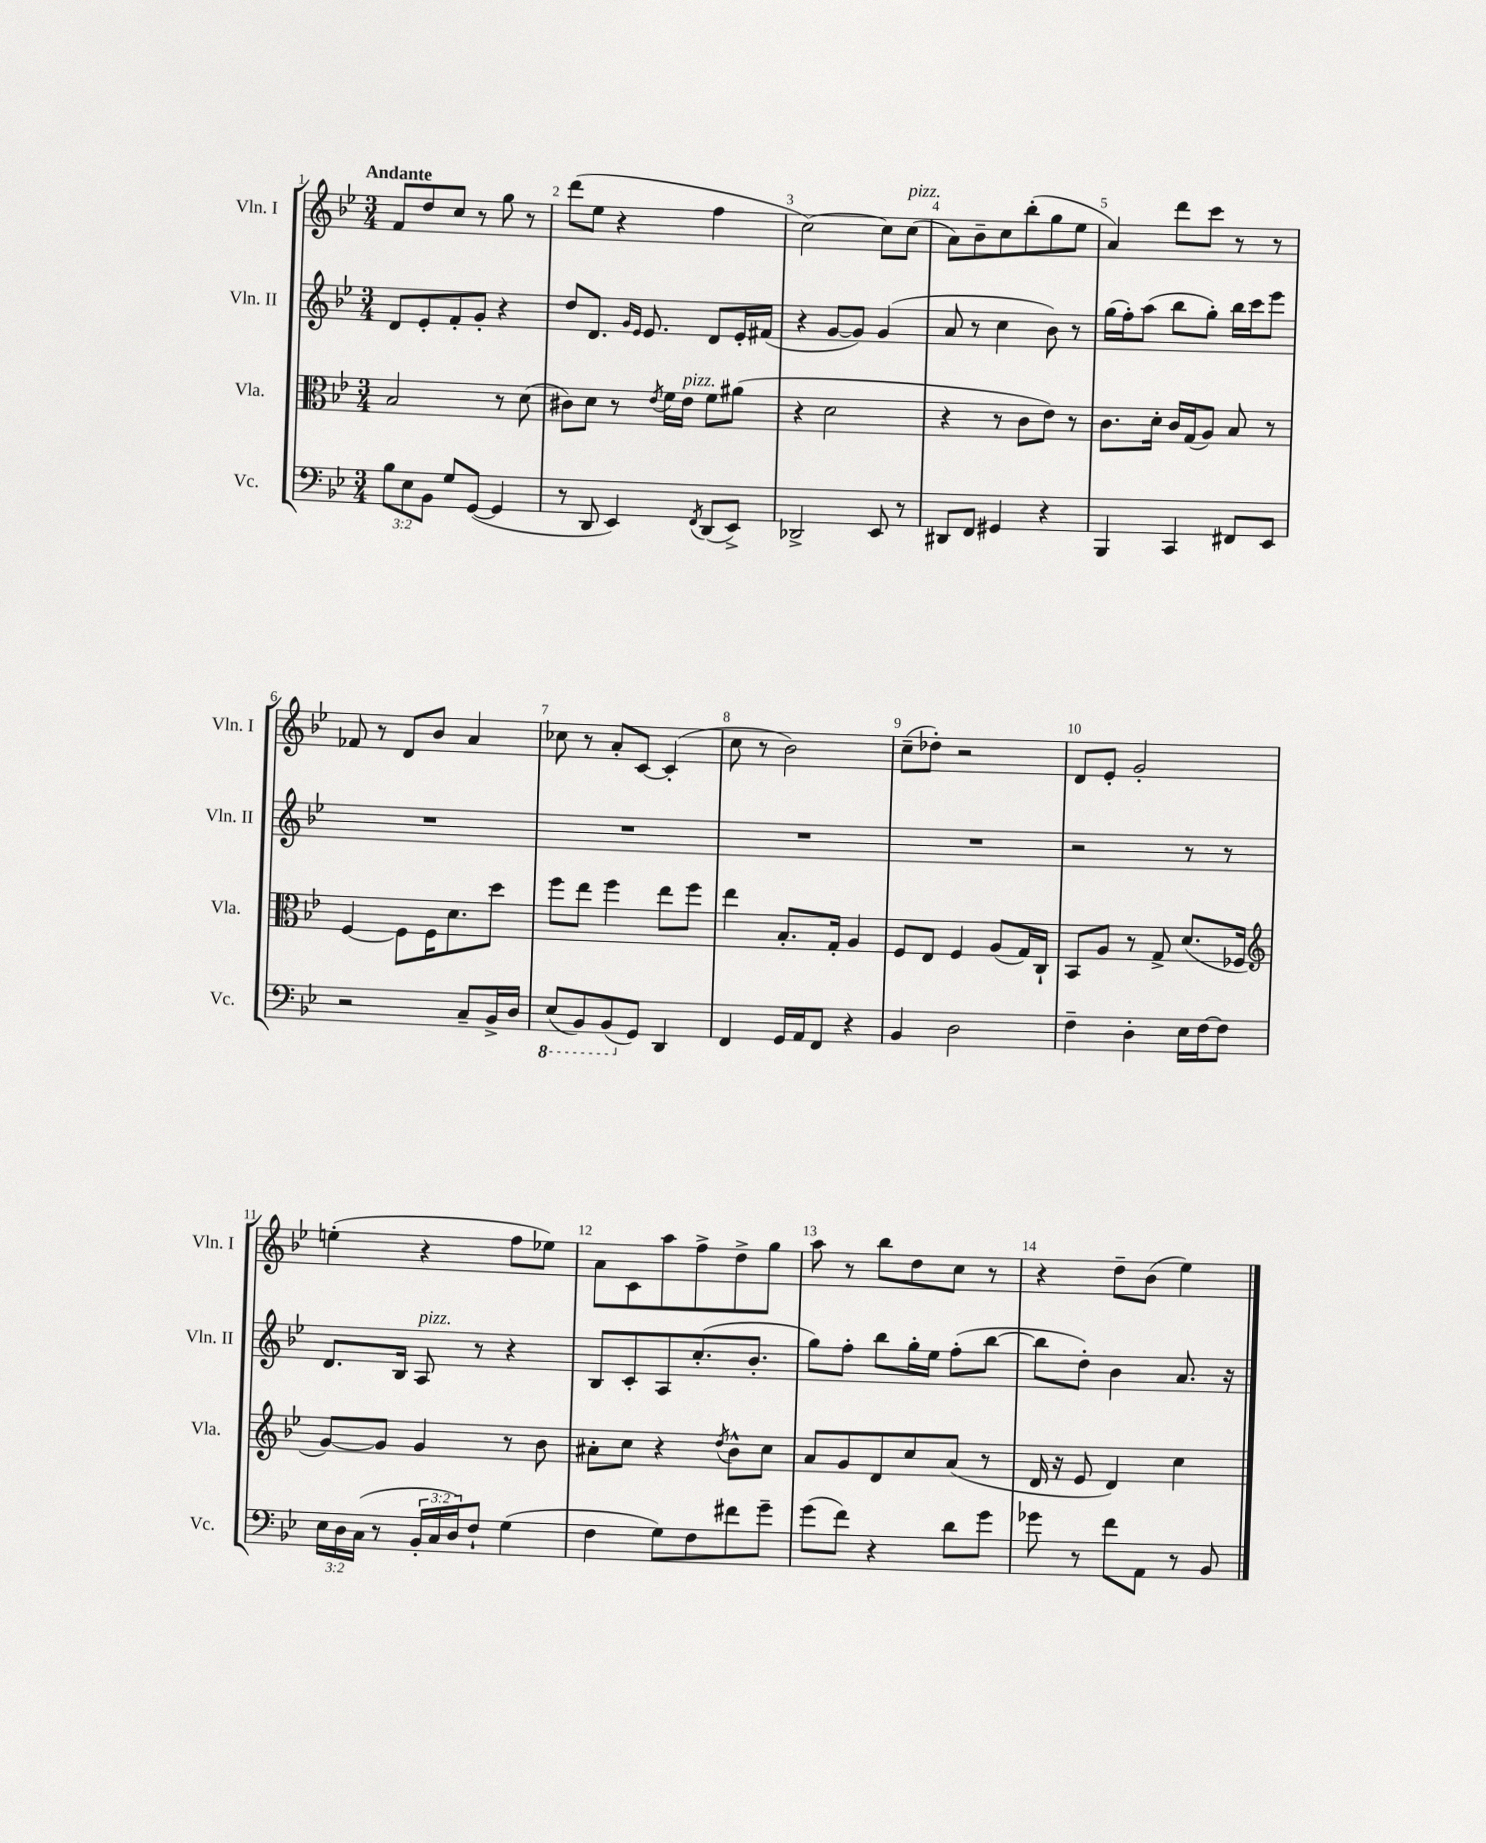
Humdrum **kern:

**kern	**kern	**kern	**kern
*part4	*part3	*part2	*part1
*staff4	*staff3	*staff2	*staff1
*I"Vc.	*I"Vla.	*I"Vln. II	*I"Vln. I
*I'Vc.	*I'Vla.	*I'Vln. II	*I'Vln. I
*clefF4	*clefC3	*clefG2	*clefG2
*k[b-e-]	*k[b-e-]	*k[b-e-]	*k[b-e-]
*M3/4	*M3/4	*M3/4	*M3/4
=1	=1	=1	=1
!	!	!	!LO:TX:a:B:t=Andante
12B-\L	2B-/	8d/L	8f/L
12E-\	.	.	.
.	.	8e-'/	8dd/
12BB-\J	.	.	.
8G/L	.	8f'/	8cc/J
([8GG/J	.	8g'/J	8r
4GG/]	8r	4r	8gg\
.	(8d\	.	8r
=2	=2	=2	=2
8r	8c#X\L)	8dd/L	(8ddd\L
8DD/	8d\J	8.d/J	8ee-\J
4EE-/)	8r	.	4r
.	.	16qqg/LL	.
.	.	16qqe-/JJ	.
.	.	8.e-/	.
.	8qe-/	.	.
.	16f\LL	.	.
!	!LO:TX:a:i:t=pizz.	!	!
.	16e-\JJ	.	.
8qFF/	.	.	.
(8DD/L	8f\L	8d/L	4ff\
8EE-^/J)	(8a#X\J	16e-'/L	.
.	.	(16f#X/JJ	.
=3	=3	=3	=3
2DD-X^/	4r	4r	[2cc\)
.	2d\	[8g/L	.
.	.	8g/J])	.
8EE-/	.	(4g/	8cc\L]
!	!	!	!LO:TX:a:i:t=pizz.
8r	.	.	(8cc\J
=4	=4	=4	=4
8DD#X/L	4r	8a/	8a\L)
8FF/J	.	8r	8b-~\
4GG#X/	8r	4cc\	8cc\
.	8c\L	.	(8bb-'\
4r	8e-\J)	8b-\)	8gg\
.	8r	8r	8ee-\J
=5	=5	=5	=5
4BBB-/	8.c\L	(16gg\LL	4a/)
.	.	16ff'\J)	.
.	.	(8aa\J	.
.	16d'\Jk	.	.
4CC/	16c/LL	8bb-\L	8ddd\L
.	(16G/J	.	.
.	8A/J)	8gg'\J)	8ccc\J
8FF#X/L	8B-/	16bb-\LL	8r
.	.	16ccc\J	.
8EE-/J	8r	8eee-\J	8r
!!LO:LB:g=z
=6	=6	=6	=6
2r	[4F/	2.r	8f-X/
.	.	.	8r
.	8F\L]	.	8d/L
.	16F\K	.	8b-/J
.	8.d\	.	.
8C~/L	.	.	4a/
16BB-^/L	8dd\J	.	.
16D/JJ	.	.	.
=7	=7	=7	=7
*8ba	*	*	*
(8EE-/L	8ff\L	2.r	8cc-X\
8BBB-/)	8ee-\J	.	8r
(8BBB-/	4ff\	.	8a'/L
*X8ba	*	*	*
8GG/J)	.	.	[8c/J
4DD/	8ee-\L	.	(4c'/]
.	8ff\J	.	.
=8	=8	=8	=8
4FF/	4ee-\	2.r	8cc\
.	.	.	8r
16GG/LL	8.B-'/L	.	2b-\)
16AA/J	.	.	.
8FF/J	.	.	.
.	16G'/Jk	.	.
4r	4A/	.	.
=9	=9	=9	=9
4BB-/	8F/L	2.r	(8cc~\L
.	8E-/J	.	8dd-X'\J)
2D\	4F/	.	2r
.	(8A/L	.	.
.	16G/L)	.	.
.	16C`/JJ	.	.
=10	=10	=10	=10
4F~\	8BB-/L	2r	8d/L
.	8A/J	.	8e-'/J
4D'\	8r	.	2g'/
.	8G^/	.	.
16E-\LL	(8.d/L	8r	.
[16F\J	.	.	.
8F\J]	.	8r	.
.	16F-X/Jk	.	.
!!LO:LB:g=z
=11	=11	=11	=11
*	*clefG2	*	*
24E-\LL	[8g/L)	8.d/L	(4een'\
24D\	.	.	.
(24C\JJ	.	.	.
8r	8g/J]	.	.
.	.	16B-/Jk	.
!	!	!LO:TX:a:i:t=pizz.	!
24BB-'/LL	4g/	8A/	4r
24C/	.	.	.
24D/J)	.	.	.
8F`/J	.	8r	.
(4G\	8r	4r	8ff\L
.	8b-\	.	8ee-X\J)
=12	=12	=12	=12
4F\	8a#X'\L	8B-/L	8a\L
.	8cc\J	8c'/	8c\
8G\L)	4r	8A/	8aa\
8F\	.	(8.cc'/	8ff^\
.	8qdd/	.	.
8f#X\	8b-^^\L	.	8dd^\
.	.	8.b-'/J	.
8g~\J	8cc\J	.	8gg\J
=13	=13	=13	=13
(8g\L	8a/L	8gg\L)	8aa\
8f\J)	8g/	8ff'\J	8r
4r	8d/	8bb-\L	8bb-\L
.	8cc/	16gg'\L	8dd\
.	.	16ee-\JJ	.
8d\L	(8a/J	(8ff'\L	8cc\J
8g\J	8r	[8bb-\J	8r
=14	=14	=14	=14
8g-X\	16d/	8bb-\L]	4r
.	16r	.	.
8r	8e-/	8dd'\J)	.
8f\L	4d/)	4b-\	8dd~\L
8AA\J	.	.	(8b-\J
8r	4cc\	8.a/	4ee-\)
8BB-/	.	.	.
.	.	16r	.
==	==	==	==
*-	*-	*-	*-
